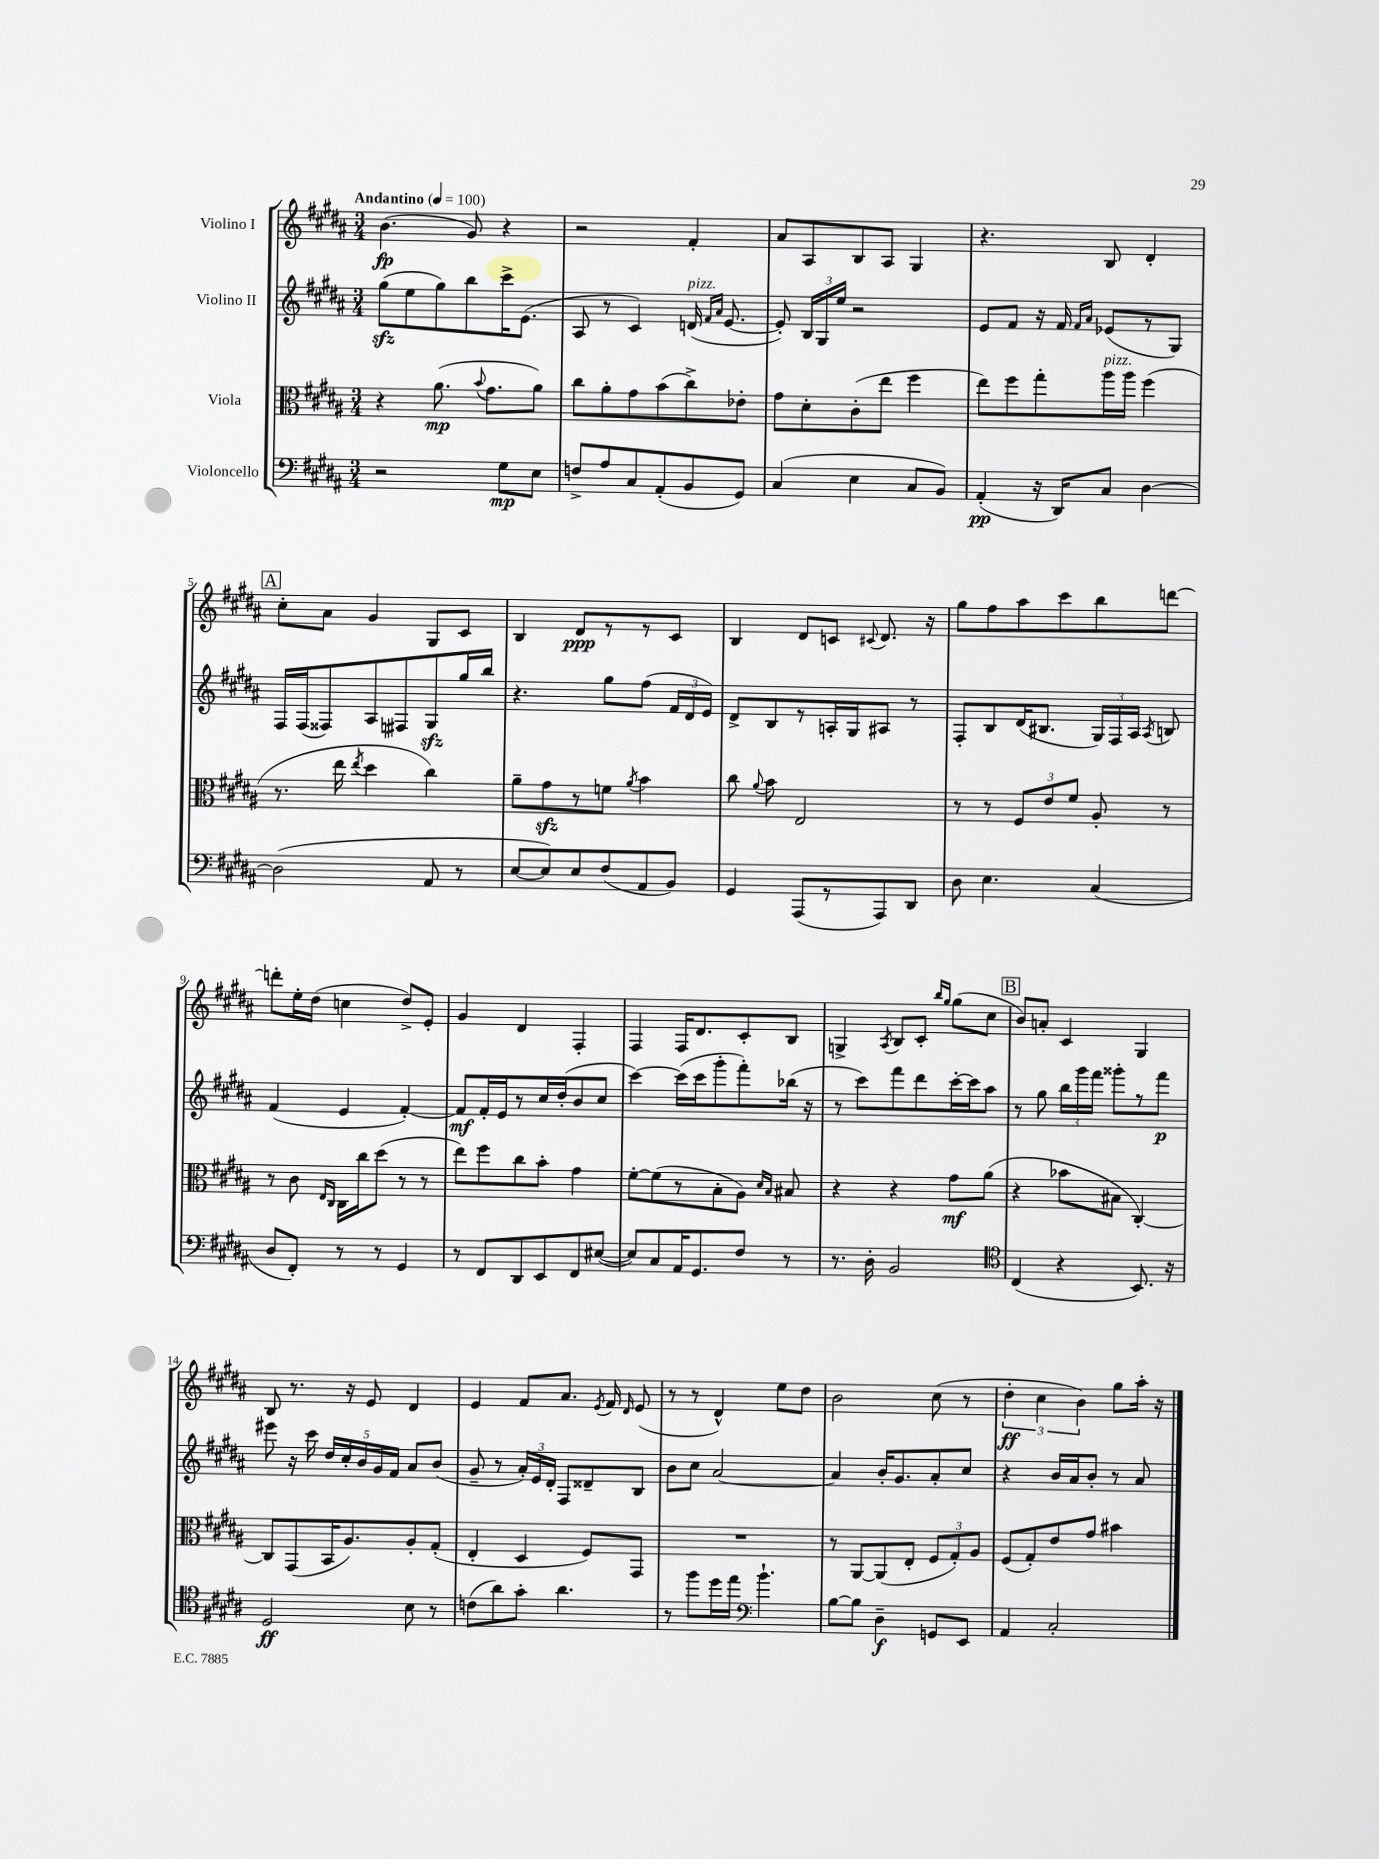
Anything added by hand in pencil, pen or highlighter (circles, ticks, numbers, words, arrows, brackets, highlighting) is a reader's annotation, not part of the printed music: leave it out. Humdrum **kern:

**kern	**kern	**kern	**kern
*staff4	*staff3	*staff2	*staff1
*clefF4	*clefC3	*clefG2	*clefG2
*k[f#c#g#d#a#]	*k[f#c#g#d#a#]	*k[f#c#g#d#a#]	*k[f#c#g#d#a#]
*M3/4	*M3/4	*M3/4	*M3/4
*MM100	*MM100	*MM100	*MM100
2r	4r	(8gg#	(4.b
.	.	8ee	.
.	(8.a#	8gg#)	.
.	.	8bb	8g#)
.	8qqb	.	.
.	8.g#	.	.
8G#	.	16ccc#^	4r
.	.	(8.e	.
8E	8a#)	.	.
=	=	=	=
8F^	8cc#	8A#	2r
8A#	8a#'	8r	.
8C#	8g#	4c#)	.
(8AA#'	(8b	.	.
8BB	8cc#^)	(16d	4f#'
.	.	16qqf#	.
.	.	16qqa#	.
.	.	[8.e	.
8GG#)	8e-'	.	.
=	=	=	=
(4C#	8g#	8e'])	8a#
.	8d#'	24B	8A#
.	.	24G#	.
.	.	24ee	.
4E	(8c#'	2r	8B
.	8ee	.	8A#
8C#	4ff#	.	4G#
8BB)	.	.	.
=	=	=	=
(4AA#'	8ee)	8e	4.r
.	8ff#	8f#	.
16r	8gg#'	16r	.
16DD#)	.	16f#	.
.	.	16qqf#	.
.	.	16qqa#	.
8C#	16aa#	(8e-	8B
.	16aa#	.	.
[4D#	(4ff#	8r	4d#'
.	.	8G#)	.
=	=	=	=
(2D#]	8.r	16F#	8cc#'
.	.	(16F#	.
.	.	8F##)	8a#
.	16ee	.	.
.	8qee	.	.
.	4dd#	8A#	4g#
.	.	8F#	.
8AA#	4cc#)	8G#	8G#
8r	.	16gg#	8c#
.	.	16bb	.
=	=	=	=
[8E	8a#~	4.r	4B
8E])	8g#	.	.
8E	8r	.	8d#
(8F#	8f	8gg#	8r
.	8qa#	.	.
8AA#	4b	(8ff#	8r
8BB)	.	24f#	8c#
.	.	24d#	.
.	.	24e)	.
=	=	=	=
4GG#	8cc#	8d#^	4B
.	8qqa#	.	.
.	8b	8B	.
(8AAA#	2E	8r	8d#
8r	.	16A'	8c
.	.	16G#	.
.	.	.	8qqc#
8AAA#)	.	8A#	8.d#
8DD#	.	8r	.
.	.	.	16r
=	=	=	=
8D#	8r	8F#'	8gg#
4.E	8r	8B	8ff#
.	12F#	(16d#	8aa#
.	.	8.B#	.
.	12e	.	.
.	.	.	8ccc#
.	12f#	.	.
(4C#	8A#'	24G#)	8bb
.	.	24F#	.
.	.	24A#	.
.	.	8qA#	.
.	8r	8B	[8ddd
=	=	=	=
8D#	8r	(4f#	8ddd']
8FF#')	8c#	.	16ee'
.	.	.	(16dd#
.	16qqE	.	.
.	16qqC#	.	.
8r	16C#	4e	4cc
.	16cc#	.	.
8r	(8dd#	.	.
4GG#	8r	[4f#')	8dd#^)
.	8r	.	8e'
=	=	=	=
8r	8ee)	8f#]	4g#
8FF#	8ff#	16f#'	.
.	.	16e	.
8DD#	8cc#	8r	4d#
8EE	8b'	16cc#	.
.	.	(16dd#'	.
8FF#	4g#	8b	4F#'
([8E#	.	8cc#	.
=	=	=	=
8E#])	[8f#'	[4ccc#)	4F#
8C#	(8f#]	.	.
16AA#	8r	(16ccc#]	16F#
8.GG#	.	16ccc#	8.d#
.	8B'	8ggg#'	.
8F#	8A#)	8fff#')	8c#'
.	16qqd#	.	.
.	16qqB	.	.
8r	8B#	(16bb-	8B
.	.	16r	.
=	=	=	=
8.r	4r	8r	4G^
.	.	8ccc#)	.
16D#'	.	.	.
.	.	.	8qA#
2BB	4r	8fff#	8B
.	.	8ddd#	8c#'
.	.	.	16qqbb
.	.	.	16qqgg#
.	8g#	[16ccc#'	(8gg#
.	.	16ccc#]	.
.	(8a#	8aa#	8cc#
=	=	=	=
*clefC4	*	*	*
(4C#	4r	8r	8b)
.	.	8gg#	8a'
4r	8b-	24bb	4c#
.	.	24ggg#	.
.	.	24fff#	.
.	8B#	8ggg##'	.
8.BB)	[4C#')	8r	4G#
.	.	8fff#	.
16r	.	.	.
=	=	=	=
2D#	8C#]	8eee#	8B
.	(8GG#	16r	8.r
.	.	16ccc#	.
.	16BB	20dd#	.
.	.	20cc#'	.
.	8.A#)	.	16r
.	.	20b	.
.	.	.	8e
.	.	20g#	.
.	.	20f#	.
8B	8A#'	8a#	4d#
8r	(8G#'	(8b	.
=	=	=	=
(8c	4E'	8g#~	4e
8a#)	.	8r	.
8g#'	4D#	24a#')	8f#
.	.	24e	.
.	.	24d#'	.
4.a#	.	8F#	8.a#
.	8F#)	8d##~	.
.	.	.	8qe
.	.	.	16f#
.	.	.	16qqd#
.	8GG#	8B	(8e
=	=	=	=
8r	2.r	8b	8r
8ff#	.	8cc#	8r
16dd#	.	[2a#	4d#^^)
16ee	.	.	.
*clefF4	*	*	*
4.b`	.	.	.
.	.	.	8ee
.	.	.	8dd#
=	=	=	=
[8B	8r	4a#]	2b
8B]	[8AA#	.	.
4D#~	(8AA#]	16b'	.
.	.	8.g#	.
.	8E'	.	.
8GG	12F#	8a#'	(8cc#
.	12G#')	.	.
8EE	.	8cc#	8r
.	12A#	.	.
=	=	=	=
4AA#	(8F#	4r	6dd#'
.	8G#')	.	.
.	.	.	6cc#
2C#'	8e	16b	.
.	.	16a#	.
.	.	.	6b)
.	8g#	8b'	.
.	4b#	8r	8gg#
.	.	8a#	16aa#'
.	.	.	16r
==	==	==	==
*-	*-	*-	*-
